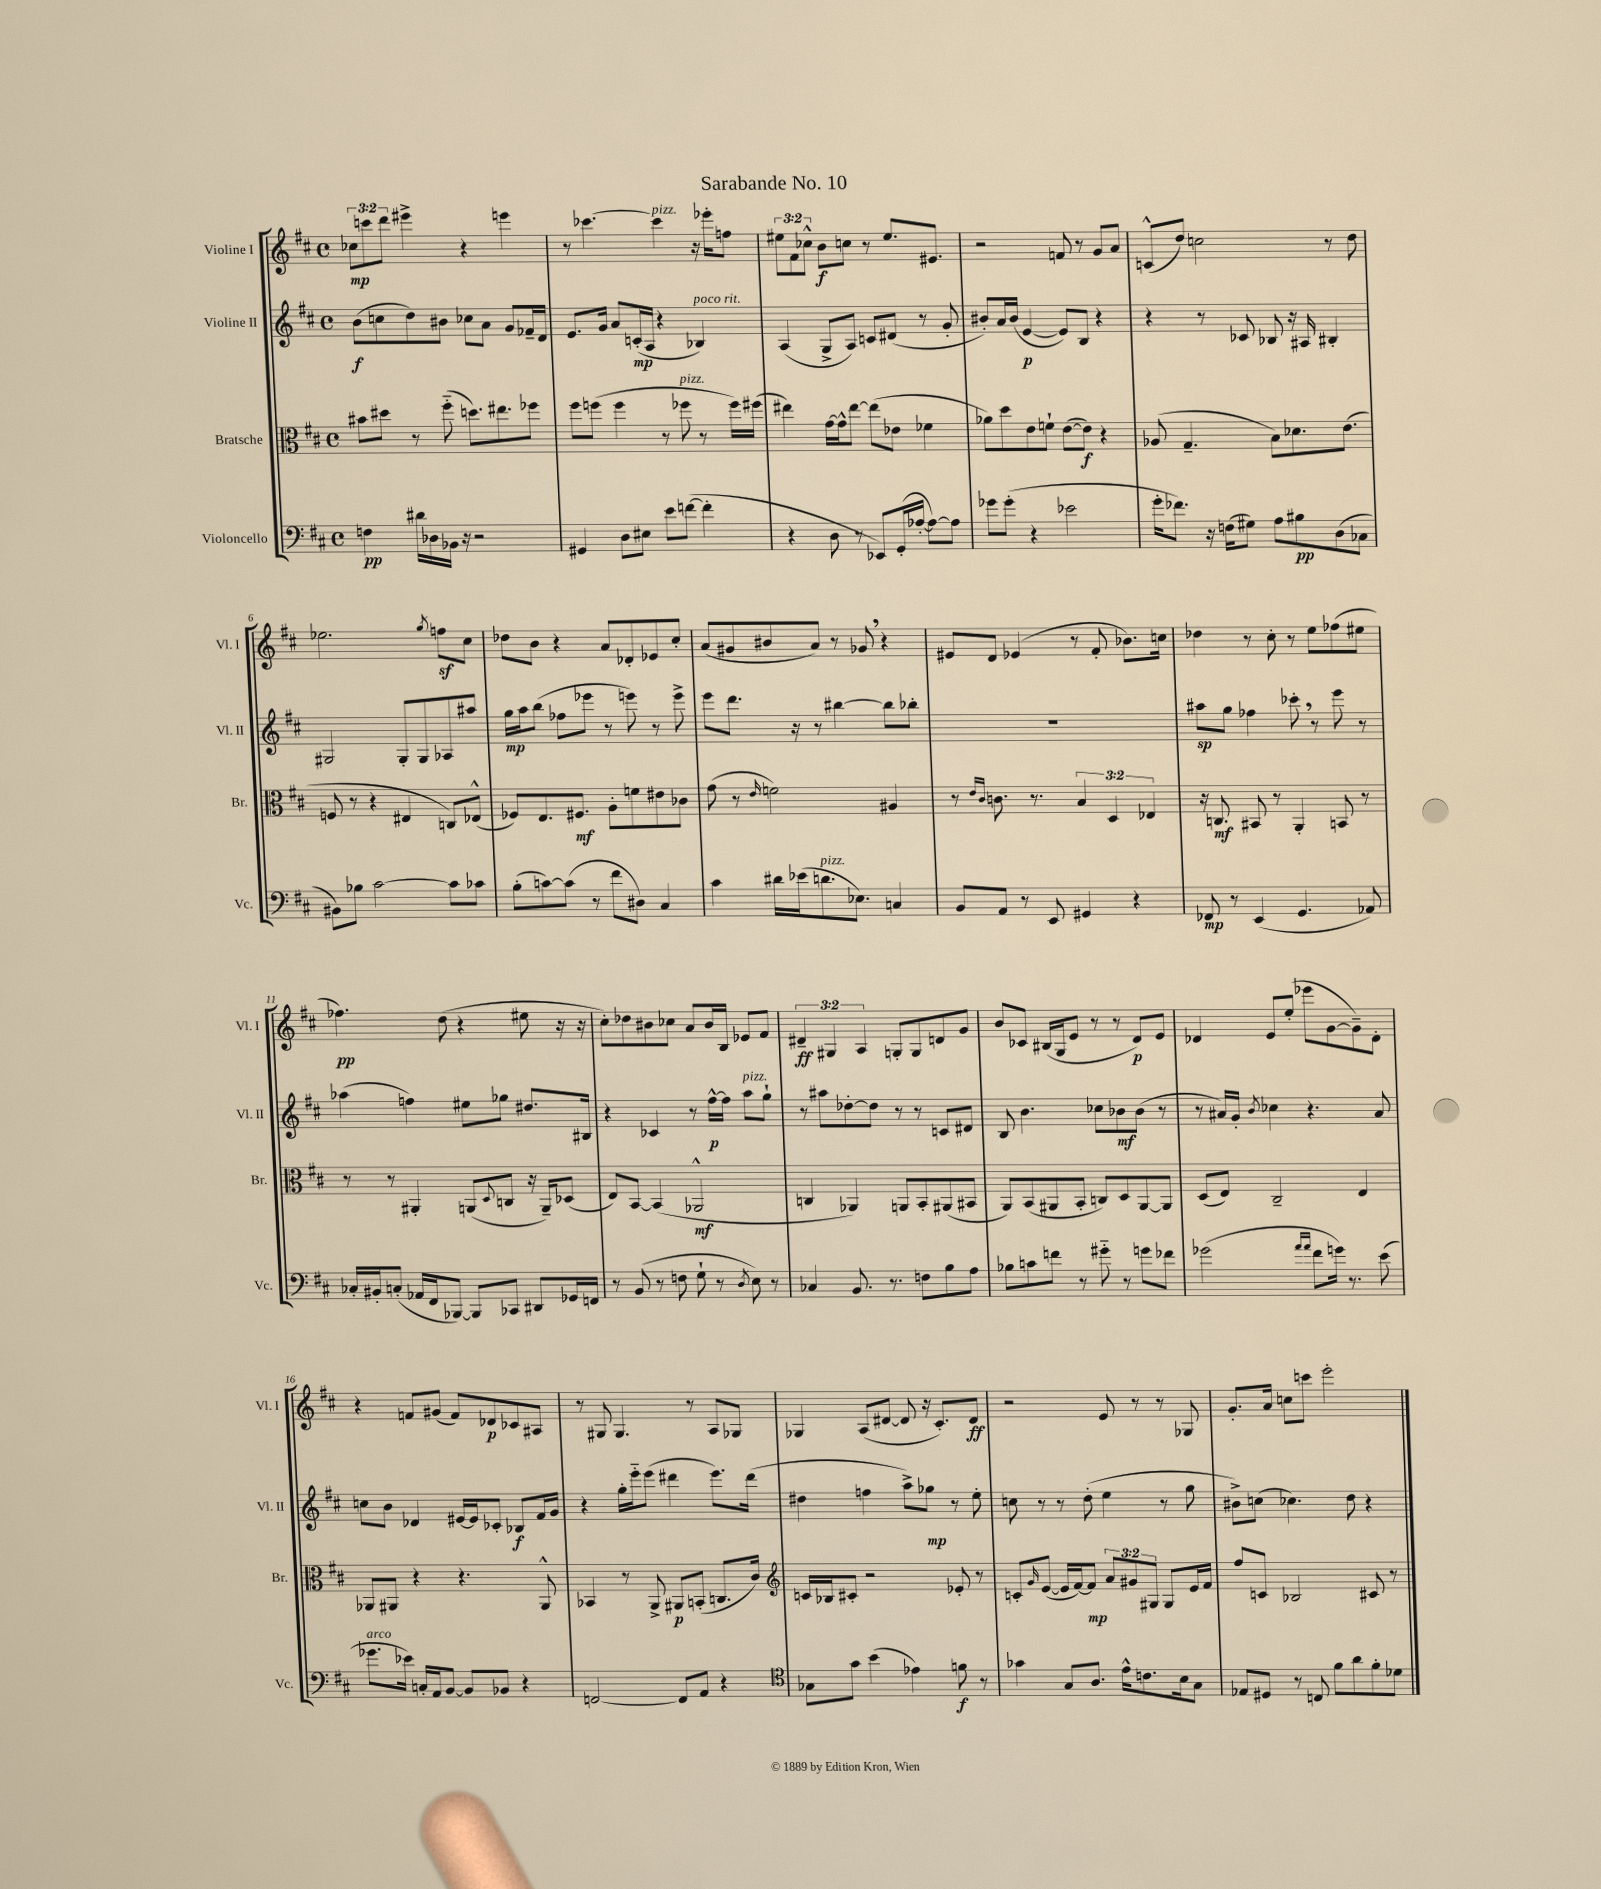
\header { title = "Sarabande No. 10" }
<<
\new StaffGroup <<
\new Staff = "s0" \with { instrumentName = "Violine I" shortInstrumentName = "Vl. I" } {
    \clef treble \key d \major \defaultTimeSignature \time 4/4 \override Staff.TupletNumber.text = #tuplet-number::calc-fraction-text
    \tuplet 3/2 { ces''8\mp c'''8 d'''8 } eis'''4-> r4 e'''4 |
    r8 ces'''4.~ ces'''4^\markup { \italic "pizz." } r16 ees'''16-. f''8 |
    \tuplet 3/2 { eis''8 fis'8 ces''8-^ } b'8\f c''8 r8 eis''8. eis'8. |
    r2 f'8 r8 g'8 a'8 |
    c'8-^( d''8) c''2 r8 d''8 |
    ees''2. \acciaccatura { g''8 } f''8\sf cis''8 |
    des''8 b'8 r4 a'8 des'8-. ees'8 cis''8-. |
    a'8( gis'8 bis'8 a'8) r8 ges'8 \breathe r4 |
    eis'8 d'8 ees'4( r8 fis'8-. bes'8.) c''16 |
    des''4 r8 cis''8-. r8 e''8 fes''8( eis''8 |
    fes''4.\pp) d''8( r4 eis''8 r16 r16 |
    cis''8-.) des''8 bis'8 ces''8 a'8 bis'16 b16 ees'8 fis'8 |
    \tuplet 3/2 { dis'4--\ff gis4 a4 } g8-. g8 d'8 g'8 |
    b'8 ces'8 bis16( g16 e'8 r8 r8 d'8\p) e'8 |
    des'4 e'8 e''8-.( ees'''8 g'8~ g'8--) des'8-. |
    r4 f'8 gis'8( f'8) des'8\p ces'8 ais8 |
    r8 gis8 gis4. r8 a8 ges8 |
    ges4 a8( dis'8~ dis'8 r16 cis'8.-.) dis'8\ff |
    r2 e'8 r8 r8 ges8 |
    g'8.-. a'16 c''8 c'''8 e'''2-. \bar "|." |
}
\new Staff = "s1" \with { instrumentName = "Violine II" shortInstrumentName = "Vl. II" } {
    \clef treble \key d \major \defaultTimeSignature \time 4/4
    b'8\f( c''8 d''8) bis'8 ces''8 a'8 g'8 fes'16-- d'16 |
    e'8. g'16 a'8 c'16-.\mp( a16 r4 bes4^\markup { \italic "poco rit." }) |
    a4( g8-> a8) c'8 dis'8( r8 g'8-. |
    bis'8-.) a'16 bis'16( e'4~\p e'8) b8 r4 |
    r4 r8 ces'8 bes8 r16 ais16 bis4-. |
    gis2 gis8-. gis8 aes8 ais''8 |
    g''16\mp a''16 b''8( fes''8 ees'''8 r8 e'''8) r8 e'''8-> |
    e'''8 d'''8. r16 r8 bis''4~ bis''8 bes''8-. |
    R1 |
    ais''8\sp g''8 fes''4 ces'''8-. \breathe r8 e'''8 r8 |
    aes''4( f''4) eis''8 ges''8 dis''8. bis16 |
    r4 ces'4 r8 fis''16~-^\p fis''16 a''8^\markup { \italic "pizz." } g''8-! |
    r8 ais''8 des''8~-. des''8 r8 r8 c'8 dis'8 |
    b8 b'4. ces''8 bes'8\mf bes'8( r8 |
    r8 ais'16) g'16-. \acciaccatura { b'8 } ces''4 r4. ais'8 |
    c''8 b'8 des'4 eis'16~ eis'16 ces'8-. bes8\f fis'16 g'16 |
    r4 g''16-. e'''16-_ e'''8( dis'''4 e'''8.) dis'''16( |
    dis''4 f''4 a''8->) ges''8\mp r8 e''8-. |
    c''8 r8 r8 d''8-.( e''4 r8 g''8 |
    bis'8->) c''8( ces''4.) d''8 r4 \bar "|." |
}
\new Staff = "s2" \with { instrumentName = "Bratsche" shortInstrumentName = "Br." } {
    \clef alto \key d \major \defaultTimeSignature \time 4/4 \override Staff.TupletNumber.text = #tuplet-number::calc-fraction-text
    bis'8 dis''8 r8 fis''8-_( d''8.) eis''8. fes''8 |
    fis''8 f''8( f''4 r8 fes''8^\markup { \italic "pizz." } r8 fes''16) fis''16( |
    eis''4) g'16~ g'16-^ eis''8~ eis''8( ees'8 fes'4 |
    aes'8) d''8 e'8 f'8-! e'8~( e'8\f) r4 |
    aes8( g4.-- b8) des'8. e'8.( |
    f8 r8 r4 eis4 c8) ees8-^( |
    fes8) e8. fis8.\mf a8-. f'8 eis'8 ces'8 |
    g'8( r8 \grace { e'16 } f'2) ais4 |
    r8 \grace { e'16 cis'16 } c'8. r8. \tuplet 3/2 { b4 d4 ees4 } |
    r16 c8.\mf bis,8 r8 a,4-. b,8 r8 |
    r8 r8 ais,4-. a,8( \appoggiatura { d8 } c8 r16 a,16--) des8( |
    e8) b,8~ b,4( aes,2-^\mf |
    c4 aes,4) a,8 b,8-. ais,8( bis,8 |
    a,8) b,8( ais,8 b,8-. c8) d8 ais,8~ ais,8 |
    d8( e8) cis2-- e4 |
    aes,8 ais,8 r4 r4. ais,8-^ |
    bes,4 r8 a,8-> ais,8\p b,8-.( c8. cis'16) |
    \clef treble c'16 bes16 cis'8-. r2 ees'8-. r8 |
    c'8-. \grace { g'16 } e'8~( e'16 fis'16~) fis'8\mp \tuplet 3/2 { a'8 gis'8 gis8 } gis8 e'16 fis'16 |
    fis''8 c'8 bes2 cis'8 r8 \bar "|." |
}
\new Staff = "s3" \with { instrumentName = "Violoncello" shortInstrumentName = "Vc." } {
    \clef bass \key d \major \defaultTimeSignature \time 4/4
    f4\pp dis'16 des16 bes,16 r16 r2 |
    gis,4 d8 eis8 e'8 f'8~( f'4-. |
    r4 d8 r8 ees,8) g,16-.( aes16~-. aes8~) aes8 |
    ges'8 ges'8-.( r4 ees'2 |
    g'16-. fes'8.) r16 f16( gis8) a8 bis8\pp d8( ces8 |
    bis,8) bes8 cis'2~ cis'8 ces'8 |
    b8-.( c'8~) c'8( r8 fis'8 dis8) cis4 |
    cis'4 dis'16 ees'16( d'8.^\markup { \italic "pizz." } ees8.) c4 |
    b,8 a,8 r8 e,8 gis,4 r4 |
    fes,8\mp r8 e,4( g,4. aes,8) |
    ces16-. bis,16-. c8-.( aes,16 fis,16 bes,,8~) bes,,8 ces,8 dis,8 ges,16 f,16 |
    r8 b,8( r8 f8 g8-! r8 \acciaccatura { d8 } e8) r8 |
    ces4 b,8. r8. f8 b8 a8 |
    bes8 c'8 f'8 r8 gis'8-_ r8 g'8 fes'8 |
    ges'2( \grace { a'16 a'16 } fis'8 g'16) r8. e'8( |
    ges'8.^\markup { \italic "arco" } ees'16) c16-. a,16 b,8~ b,8 bes,8 r4 |
    f,2~ f,8 a,8 r4 |
    \clef tenor ges8 g'8 b'4( ees'4) f'8\f r8 |
    ges'4 g8 a8. e'16-^ c'8. b16 g8 |
    ees8 dis8 r8 c8 fis'8 a'8 fis'8-. des'8 \bar "|." |
}
>>
>>
